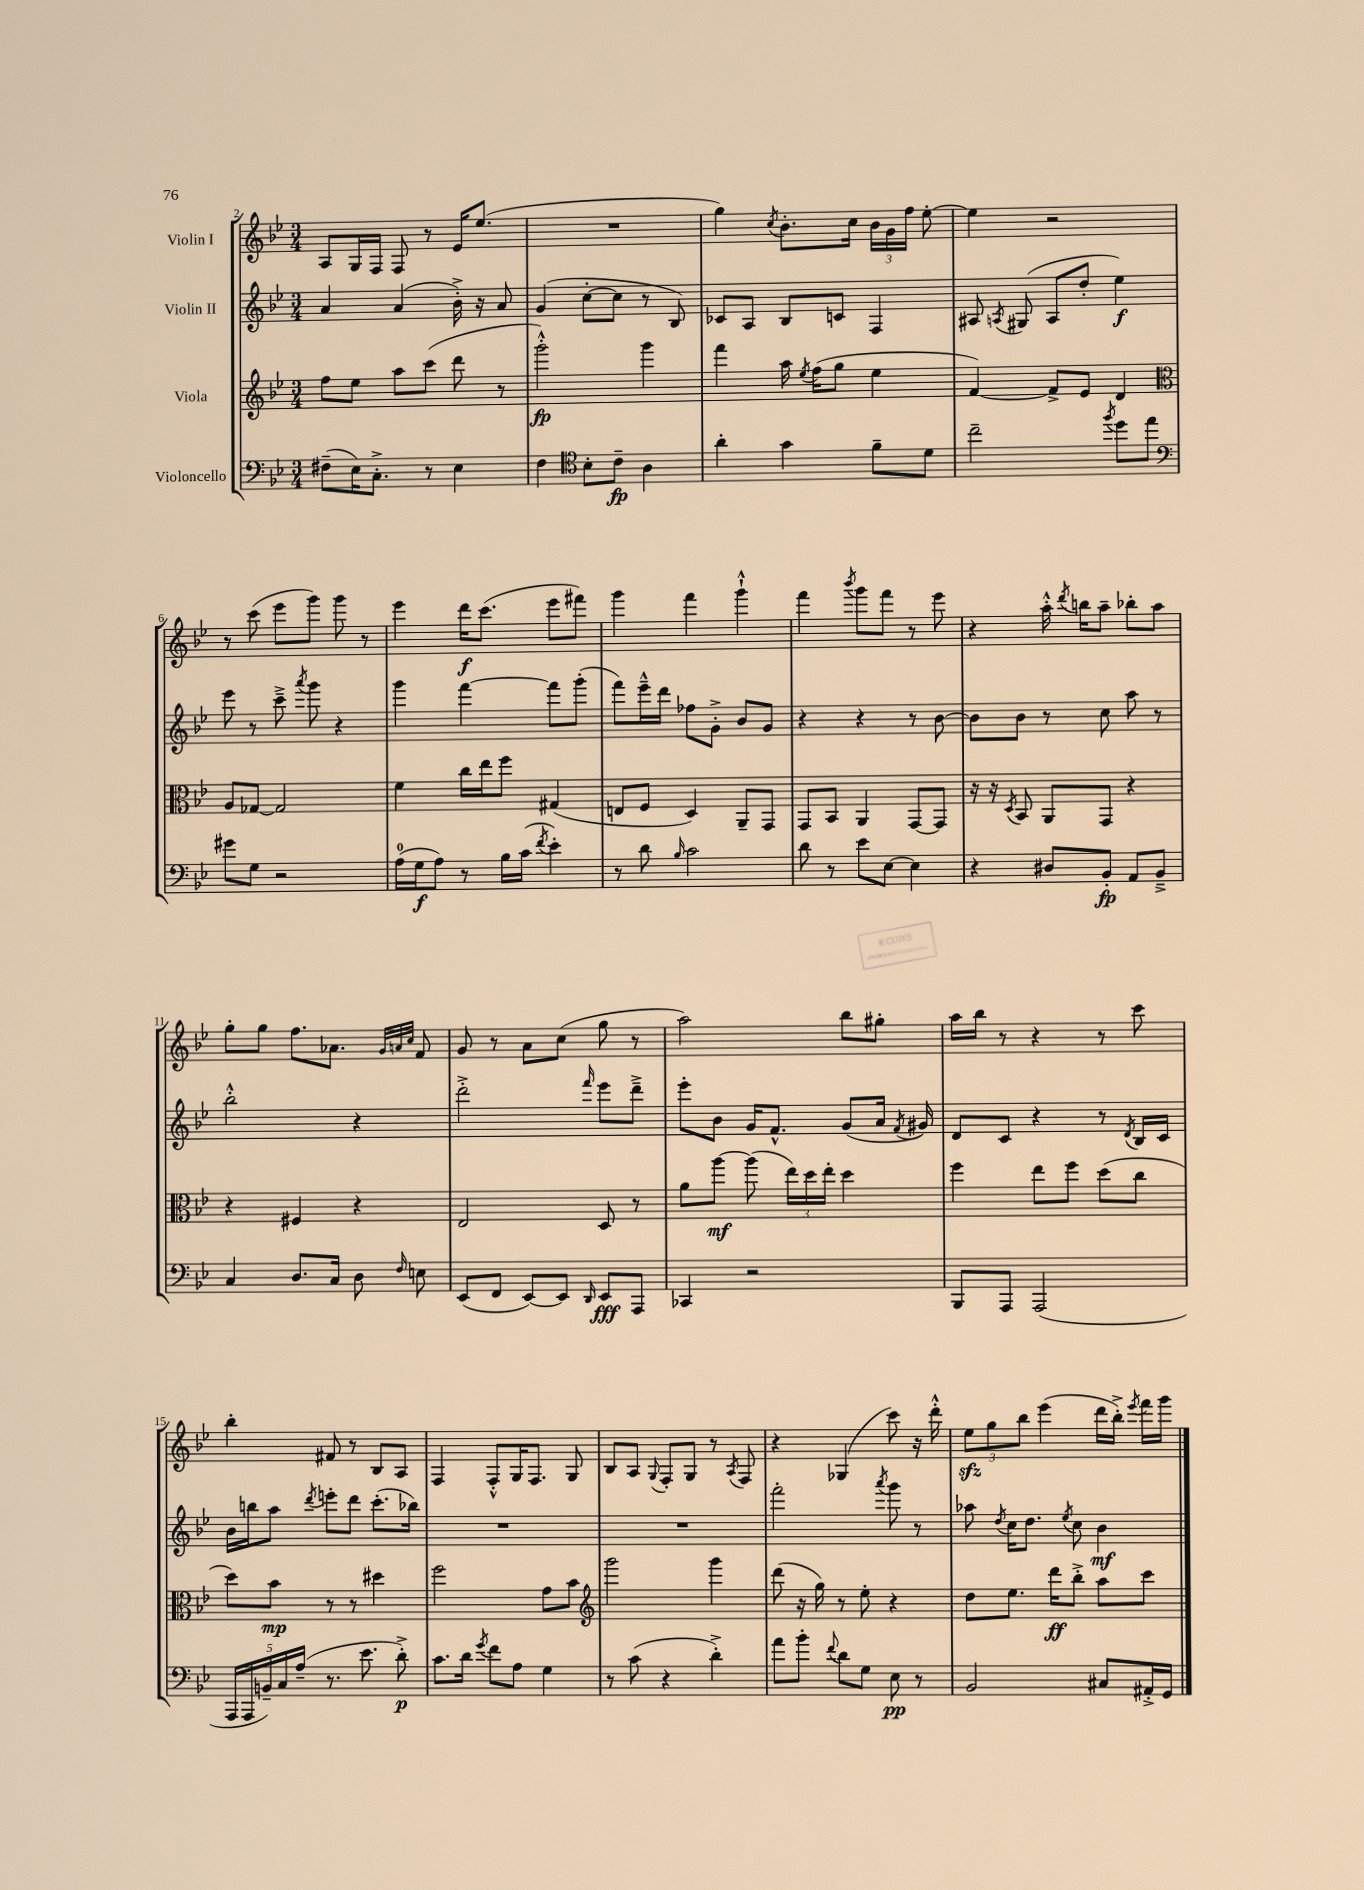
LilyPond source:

<<
\new StaffGroup <<
\new Staff = "s0" \with { instrumentName = "Violin I" } {
    \clef treble \key bes \major \numericTimeSignature \time 3/4
    \autoBeamOff a8[ g16 f16] f8 r8 ees'16[ ees''8.]( |
    R2. |
    g''4) \acciaccatura { c''8 } bes'8.[-. c''16] \tuplet 3/2 { bes'16[ g'16 f''16] } ees''8~-. |
    ees''4 r2 |
    r8 c'''8( ees'''8[ g'''8]) g'''8 r8 |
    ees'''4 d'''16[\f c'''8.]( ees'''8[ fis'''8]) |
    g'''4 f'''4 g'''4-!-^ |
    f'''4 \acciaccatura { bes'''8 } g'''8[ f'''8] r8 ees'''8 |
    r4 a''16-.-^ \acciaccatura { d'''8 } b''16[ a''8]-- bes''8[-. a''8] |
    g''8[-. g''8] f''8.[ aes'8.] \grace { g'32[ a'32 c''32] } f'8 |
    g'8 r8 a'8[ c''8]( g''8 r8 |
    a''2) bes''8[ gis''8]-. |
    a''16[ bes''16] r8 r4 r8 c'''8 |
    bes''4-. fis'8 r8 bes8[ a8] |
    f4 f8[-.-^ g16 f8.] g8 |
    bes8[ a8] \appoggiatura { g8 } f8[-. g8] r8 \acciaccatura { a8 } f8 |
    r4 ges4( c'''8) r16 d'''16-.-^ |
    \tuplet 3/2 { ees''8[\sfz g''8 bes''8] } ees'''4( d'''16[ bes''16]-.->) \acciaccatura { ees'''8 } f'''16[ g'''16] \bar "|." |
}
\new Staff = "s1" \with { instrumentName = "Violin II" } {
    \clef treble \key bes \major \numericTimeSignature \time 3/4
    \autoBeamOff a'4 a'4( bes'16-.->) r16 a'8 |
    g'4( c''8[~-. c''8] r8 bes8) |
    ces'8[ a8] bes8[ c'8] f4 |
    ais8 \acciaccatura { a8 } gis8( a8[ d''8]-. ees''4\f) |
    ees'''8 r8 c'''8---> \acciaccatura { a'''8 } g'''8 r4 |
    g'''4 f'''4~ f'''8[ g'''8]-.( |
    f'''8[) ees'''16---^ d'''16] fes''8[ g'8]-.-> bes'8[ g'8] |
    r4 r4 r8 bes'8~ |
    bes'8[ bes'8] r8 c''8 a''8 r8 |
    bes''2-.-^ r4 |
    d'''2-.-> \grace { f'''16 } ees'''8[ d'''8]---> |
    ees'''8[-. bes'8] g'16[ f'8.]-^ g'8[( a'16] \acciaccatura { f'8 } gis'16) |
    d'8[ c'8] r4 r8 \acciaccatura { d'8 } bes16[ c'16] |
    bes'16[ b''16 a''8] \acciaccatura { d'''8 } e'''8[-. d'''8] c'''8.[-.( bes''16]) |
    R2. |
    R2. |
    f'''2-. \acciaccatura { a'''8 } g'''8 r8 |
    aes''8 \acciaccatura { d''8 } c''16[ d''8.] \acciaccatura { ees''8 } c''8 bes'4\mf \bar "|." |
}
\new Staff = "s2" \with { instrumentName = "Viola" } {
    \clef treble \key bes \major \numericTimeSignature \time 3/4
    \autoBeamOff f''8[ ees''8] a''8[ c'''8]( d'''8 r8 |
    g'''2-.-^\fp) g'''4 |
    f'''4 a''16 \acciaccatura { ees''8 } f''16[( g''8] ees''4 |
    f'4~) f'8[-> ees'8] d'4 |
    \clef alto a8[ ges8]~ ges2 |
    f'4 c''16[ ees''16 f''8] gis4( |
    e8[ f8] d4) a,8[-- g,8] |
    g,8[ bes,8] a,4 g,8[~ g,8] |
    r16 r16 \acciaccatura { d8 } bes,8 a,8[ g,8] r4 |
    r4 fis4 r4 |
    ees2 d8 r8 |
    a'8[ a''8]~\mf a''8( \tuplet 3/2 { ees''16[) d''16 ees''16]-. } d''4 |
    f''4 ees''8[ f''8] d''8[( c''8] |
    d''8[) bes'8]\mp r8 r8 dis''4 |
    f''2 g'8[ bes'8] |
    \clef treble g'''2 g'''4 |
    d'''8( r16 g''16) r8 ees''8-. r4 |
    d''8[ ees''8.] d'''16[\ff bes''8]-.-> a''8[ c'''8] \bar "|." |
}
\new Staff = "s3" \with { instrumentName = "Violoncello" } {
    \clef bass \key bes \major \numericTimeSignature \time 3/4
    \autoBeamOff fis8[--( ees16) c8.]-.-> r8 ees4 |
    f4 \clef tenor bes8[-. c'8]--\fp a4 |
    a'4-. g'4 f'8[-- d'8] |
    c''2-- \acciaccatura { f''8 } d''8[ ees''8] |
    \clef bass gis'8[ g8] r2 |
    a16[-0( g16\f a8]) r8 bes16[ c'16]( \acciaccatura { f'8 } ees'4-.) |
    r8 d'8 \grace { bes16 } c'2 |
    d'8 r8 ees'8[ ees8]~ ees4 |
    r4 dis8[ bes,8]-.\fp a,8[ bes,8]---> |
    c4 d8.[ c16] d8 \grace { f16 } e8 |
    ees,8[( f,8] ees,8[~) ees,8] \grace { d,16 } ees,8[\fff a,,8] |
    ces,4 r2 |
    bes,,8[ a,,8] a,,2( |
    \tuplet 5/4 { a,,16[ a,,16 b,16--) c16 a16]--( } r8. ees'8. d'8-.->\p) |
    c'8.[ d'16] \acciaccatura { g'8 } f'8[ a8] g4 |
    r8 c'8( r4 d'4-.->) |
    a'8[ bes'8]-. \appoggiatura { f'8 } d'8[ g8] ees8\pp r8 |
    bes,2 cis8[ ais,16-.-> g,16] \bar "|." |
}
>>
>>
\layout { \context { \Score currentBarNumber = #2 } }
